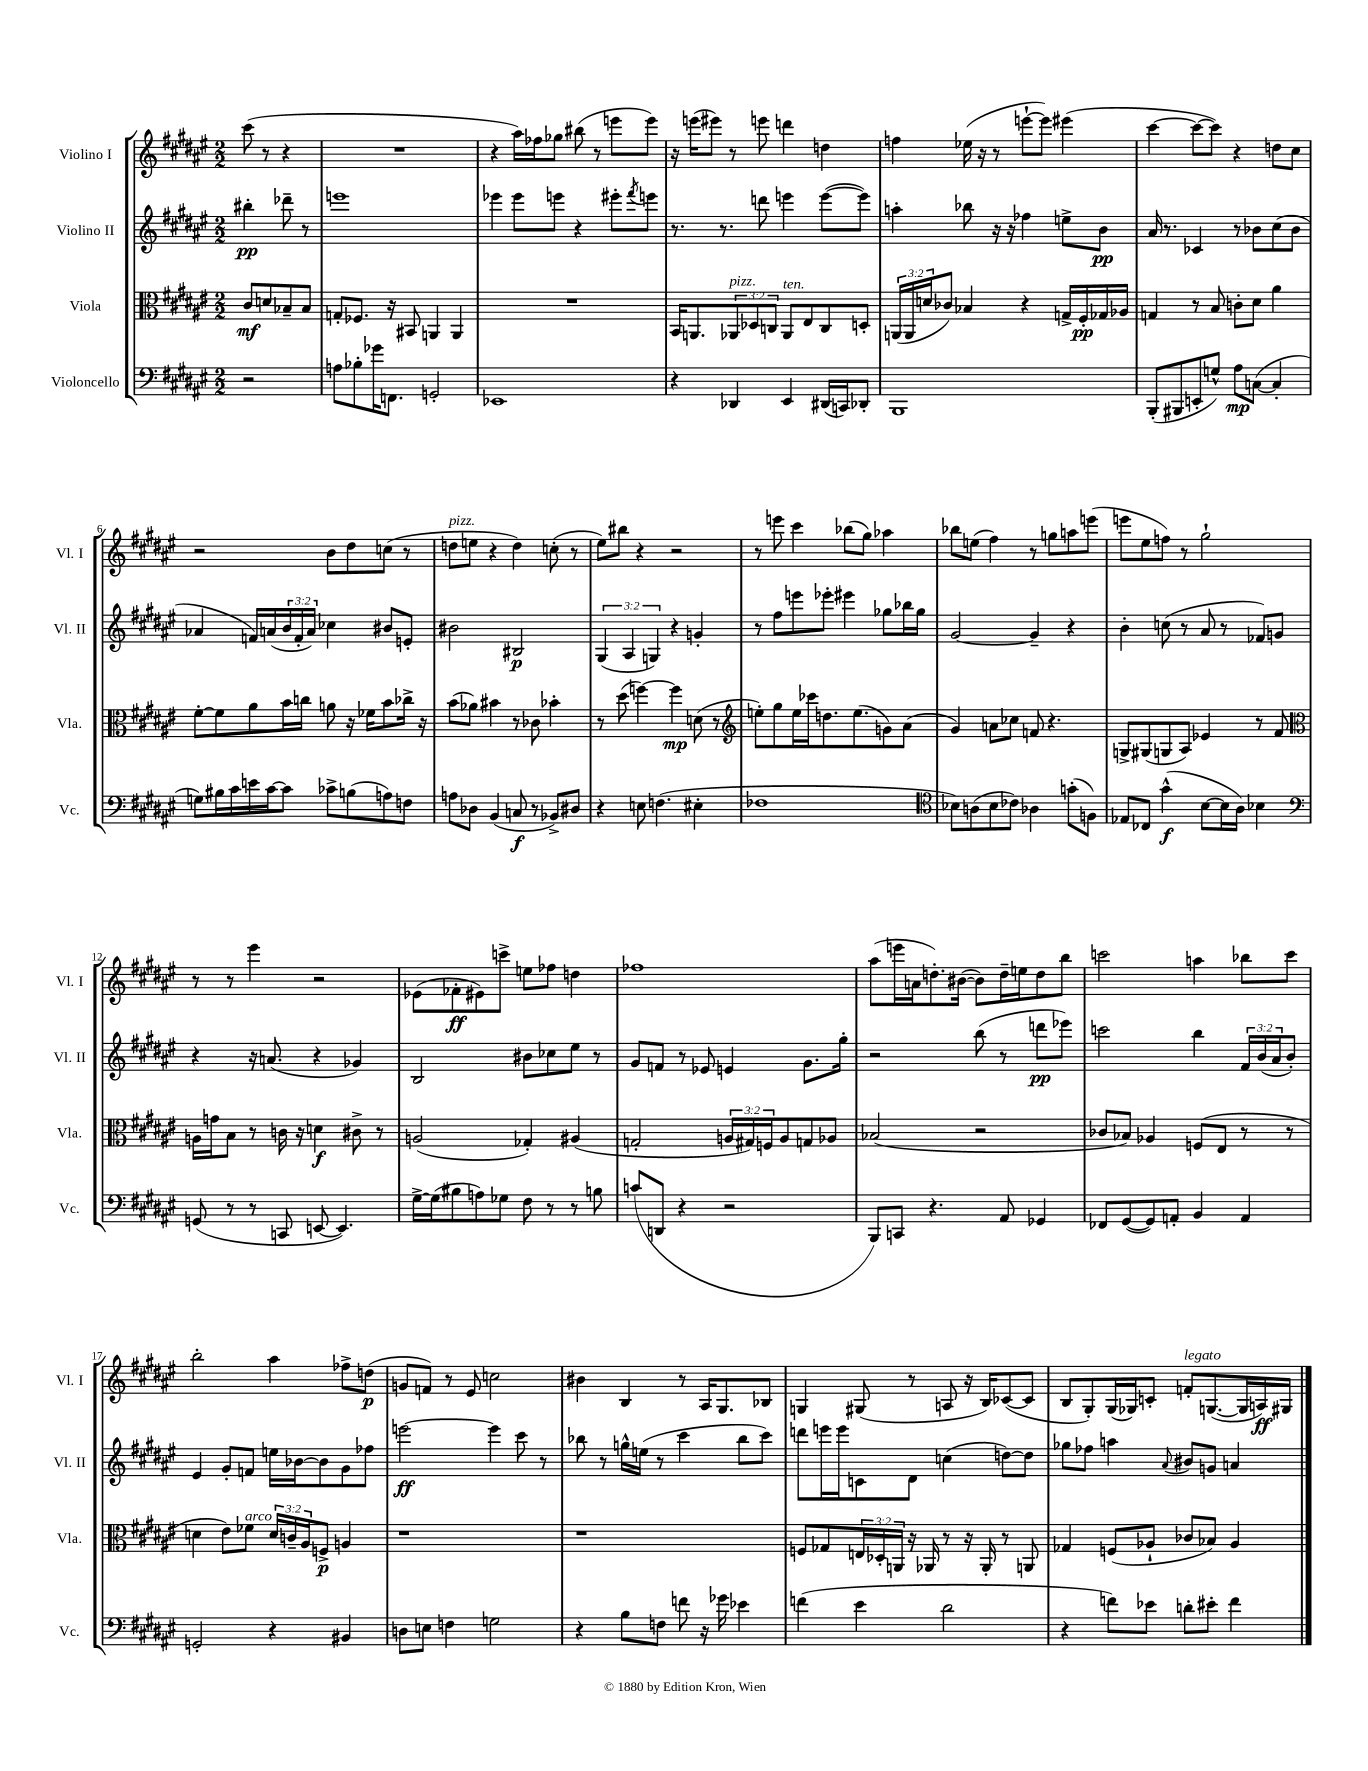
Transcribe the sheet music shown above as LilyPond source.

<<
\new StaffGroup <<
\new Staff = "s0" \with { instrumentName = "Violino I" shortInstrumentName = "Vl. I" } {
    \clef treble \key fis \major \numericTimeSignature \time 2/2 \partial 2
    cis'''8( r8 r4 |
    R1 |
    r4 ais''16) fes''16 ges''8 bis''8( r8 e'''8 e'''8) |
    r16 e'''16( eis'''8) r8 e'''8 d'''4 d''4 |
    f''4 ees''16( r16 r8 e'''8~-! e'''8) eis'''4( |
    cis'''4~ cis'''8~ cis'''8) r4 d''8 cis''8 |
    r2 b'8 dis''8 c''8( r8 |
    d''8^\markup { \italic "pizz." } e''8 r4 d''4) c''8-.( r8 |
    eis''8) bis''8 r4 r2 |
    r8 e'''8 cis'''4 bes''8( gis''8) aes''4 |
    bes''8 e''8( fis''4) r8 g''8 a''8 e'''8( |
    e'''8 eis''8 f''8) r8 gis''2-! |
    r8 r8 eis'''4 r2 |
    ees'8( fes'8-.\ff eis'8) c'''8-> e''8 fes''8 d''4 |
    fes''1 |
    ais''8( e'''16 a'16 d''8.-.) bis'16~( bis'8) d''16-- e''16 d''8 b''8 |
    c'''2 a''4 bes''8 c'''8 |
    b''2-. ais''4 fes''8-> d''8\p( |
    g'8 f'8) r8 eis'8 c''2 |
    bis'4 b4 r8 ais16 gis8. bes8 |
    g4 gis8( r8 a8 r16 b16) ces'8~( ces'8 |
    b8 gis8-.) gis16( ges16) c'8-. f'8-.^\markup { \italic "legato" } g8.~( g16 a16\ff) gis16 \bar "|." |
}
\new Staff = "s1" \with { instrumentName = "Violino II" shortInstrumentName = "Vl. II" } {
    \clef treble \key fis \major \numericTimeSignature \time 2/2 \override Staff.TupletNumber.text = #tuplet-number::calc-fraction-text \partial 2
    bis''4-.\pp des'''8-- r8 |
    e'''1 |
    ees'''4 ees'''8 e'''8 r4 eis'''8-. \acciaccatura { fis'''8 } e'''8 |
    r8. r8. d'''8 e'''4 e'''8~( e'''8) |
    a''4-. bes''8 r16 r16 fes''4 e''8-> b'8\pp |
    ais'16 r8. ces'4 r8 bes'8 cis''8( bes'8 |
    aes'4 f'16) a'16( \tuplet 3/2 { b'16 f'16-. a'16) } ces''4 bis'8 e'8-. |
    bis'2 bis2\p |
    \tuplet 3/2 { gis4( ais4 g4) } r4 g'4-. |
    r8 fis''8 e'''8 ees'''8-. eis'''4 ges''8 bes''16 ges''16 |
    gis'2~ gis'4-- r4 |
    b'4-. c''8( r8 ais'8 r8 fes'8) g'8 |
    r4 r16 a'8.( r4 ges'4) |
    b2 bis'8 ces''8 eis''8 r8 |
    gis'8 f'8 r8 ees'8 e'4 gis'8. gis''16-. |
    r2 b''8( r8 d'''8\pp ees'''8) |
    c'''2 b''4 \tuplet 3/2 { fis'16 b'16( ais'16 } b'8-.) |
    eis'4 gis'8-. f'8 e''16 bes'16~ bes'8 gis'8 fes''8 |
    e'''2~\ff e'''4 cis'''8 r8 |
    bes''8 r8 g''16-^ e''16( r8 cis'''4 bes''8 cis'''8) |
    d'''8 e'''16 e'''16 c'8 dis'8 c''4( d''8~) d''8 |
    ges''8 fes''8 a''4 \appoggiatura { ais'8 } bis'8 g'8 a'4 \bar "|." |
}
\new Staff = "s2" \with { instrumentName = "Viola" shortInstrumentName = "Vla." } {
    \clef alto \key fis \major \numericTimeSignature \time 2/2 \override Staff.TupletNumber.text = #tuplet-number::calc-fraction-text \partial 2
    cis'8\mf d'8 bes8-- bes8 |
    g8-. fes8. r16 bis,8 a,4 a,4 |
    R1 |
    b,16 a,8. \tuplet 3/2 { aes,8^\markup { \italic "pizz." } des8 c8 } aes,8^\markup { \italic "ten." } eis8 c8 d8-. |
    \tuplet 3/2 { a,16( a,16 d'16 } ces'8) bes4 r4 g16-> fis16-.\pp ges16 aes16 |
    g4 r8 b8 c'8-. dis'8 ais'4 |
    fis'8~-. fis'8 ais'8 b'16 c''16 a'8 r16 fes'16 b'8 ces''16-> r16 |
    b'8( aes'8) bis'4 r8 ces'8 bes'4-. |
    r8 dis''8( f''4~) f''4\mp d'8( r8 |
    \clef treble e''8-.) gis''8 e''16 ces'''16 d''8. e''8.( g'8) ais'8( |
    gis'4) a'8 ces''8 f'8 r4. |
    g8-> gis8( g8 ais8) ees'4 r8 fis'8 |
    \clef alto a16 g'16 b8 r8 c'16 r16 d'4\f cis'8-> r8 |
    a2( ges4-.) ais4( |
    g2-. \tuplet 3/2 { a16 gis16) f16 } a8 g8 aes8 |
    bes2( r2 |
    ces'8 bes8) aes4 f8( eis8 r8 r8 |
    d'4 eis'8) fes'8^\markup { \italic "arco" } \tuplet 3/2 { d'16 c'16-- ais16 } f8->\p a4 |
    r1 |
    r1 |
    f8 ges8 \tuplet 3/2 { e16 des16-. a,16 } r16 aes,16 r8 r16 aes,16-. r8 a,8 |
    ges4 f8( aes8-! ces'8 bes8) aes4 \bar "|." |
}
\new Staff = "s3" \with { instrumentName = "Violoncello" shortInstrumentName = "Vc." } {
    \clef bass \key fis \major \numericTimeSignature \time 2/2 \partial 2
    r2 |
    a8 bes8-. ges'16 f,8. g,2-. |
    ees,1 |
    r4 des,4 eis,4 dis,16( c,16) des,8-. |
    b,,1 |
    b,,8-.( bis,,8 e,8-. g8-^) ais8\mp c8~( c4-. |
    g8) bis16 cis'16 e'16 cis'16~ cis'8 ces'8-> b8( a8) f8 |
    a8 des8 b,4( c8\f r8 bes,8->) dis8 |
    r4 e8 f4.( eis4-. |
    fes1 |
    \clef tenor bes8) a8( bes8 ces'8) aes4 g'8-.( f8) |
    ees8 ces8 gis'4-^\f( b8~ b16 ais16) bes4 |
    \clef bass g,8( r8 r8 c,8 e,8~ e,4.) |
    gis16~-> gis16( bis8 a8) ges8 fis8 r8 r8 b8 |
    c'8( d,8 r4 r2 |
    b,,8) c,8 r4. ais,8 ges,4 |
    fes,8 gis,8~( gis,8) a,8-. b,4 a,4 |
    g,2-. r4 bis,4 |
    d8 e8 f4 g2 |
    r4 b8 f8 f'8 r16 ges'16 ees'4 |
    f'4( eis'4 dis'2 |
    r4 f'8) ees'8 d'8-. eis'8-. f'4 \bar "|." |
}
>>
>>
